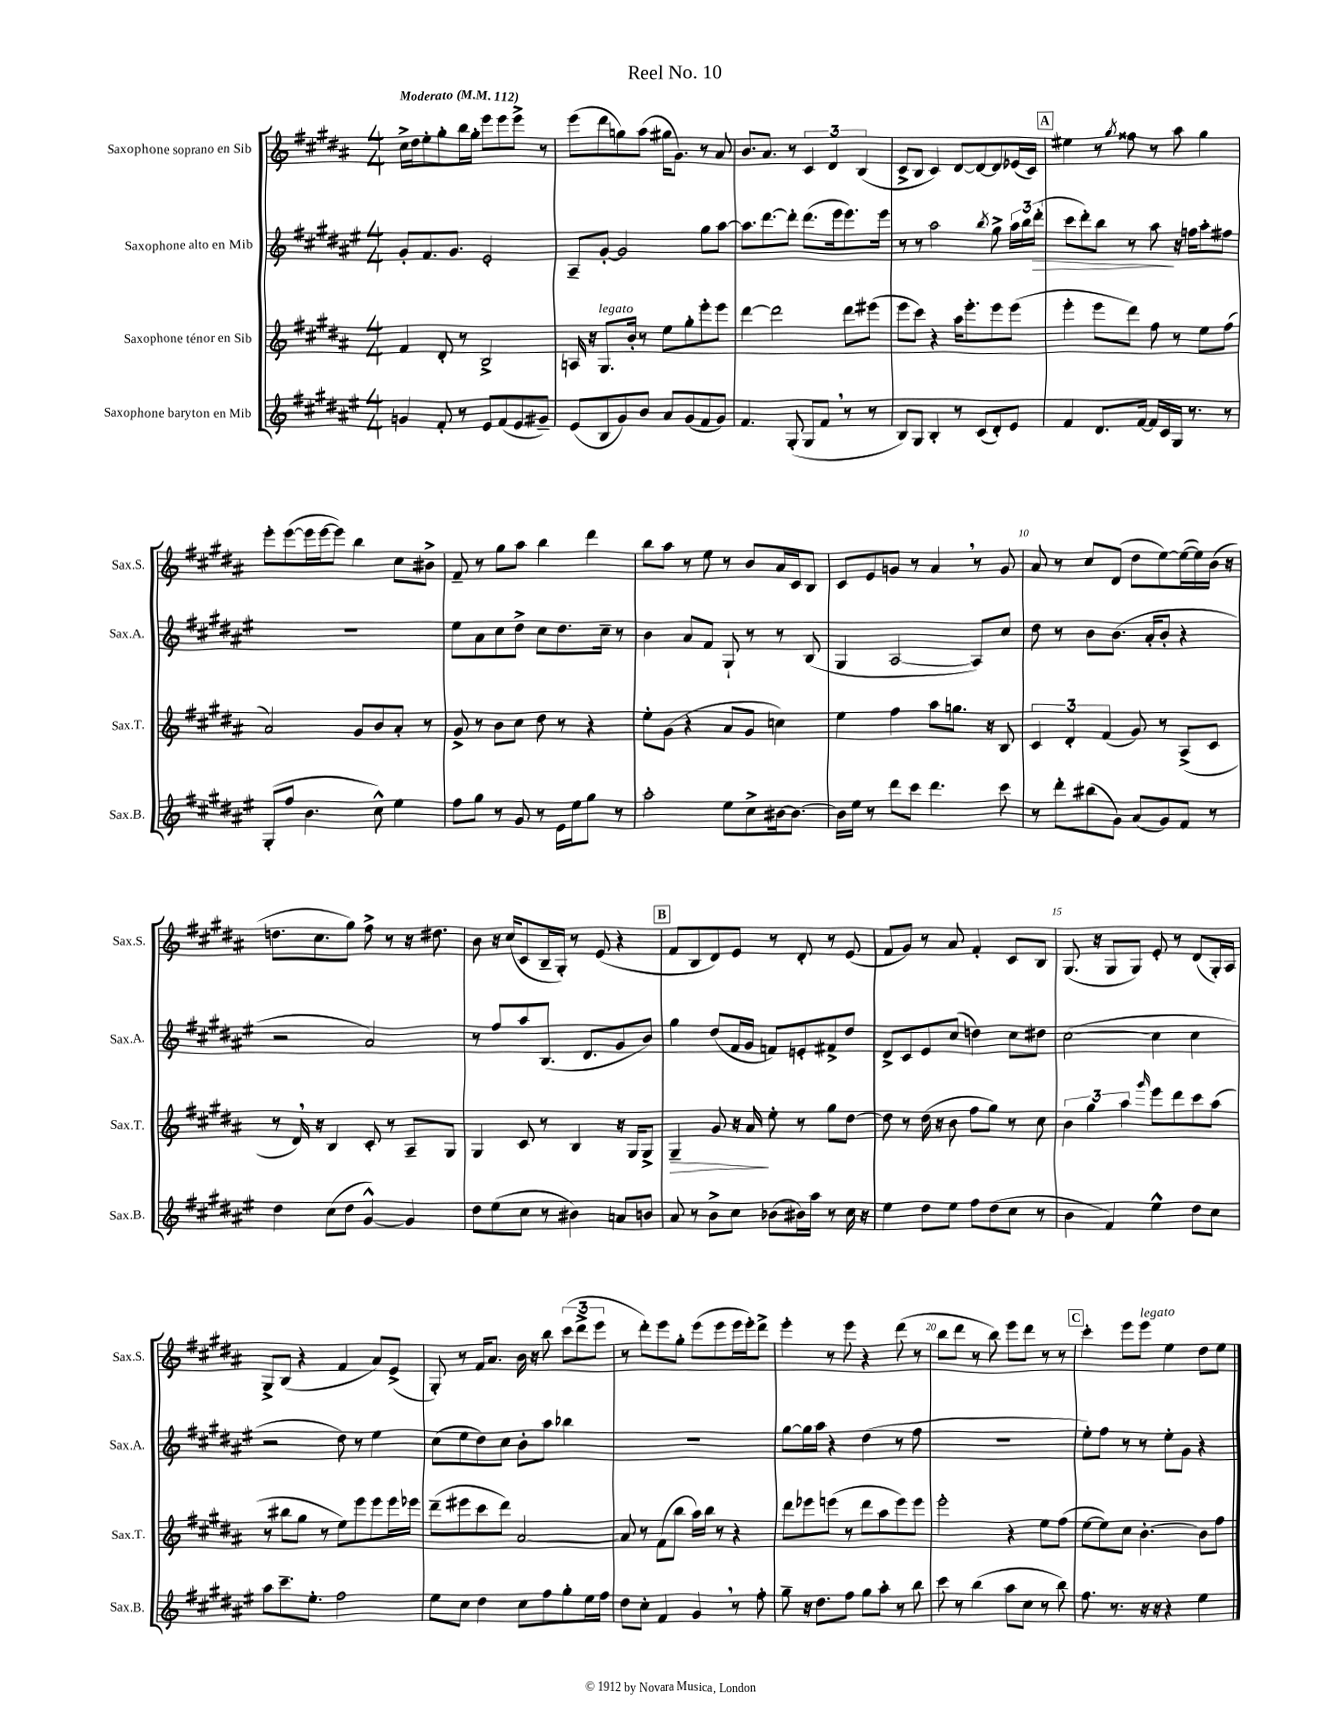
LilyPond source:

\header { title = "Reel No. 10" }
<<
\new StaffGroup <<
\new Staff = "s0" \with { instrumentName = "Saxophone soprano en Sib" shortInstrumentName = "Sax.S." } {
    \clef treble \key b \major \numericTimeSignature \time 4/4 \tempo "Moderato" 4 = 112
    \autoBeamOff cis''16[-> dis''16 e''8-. gis''8-. b''16 gis''16]-. e'''8[ e'''8 e'''8]-> r8 |
    e'''8[( dis'''8 g''8) ais''8]( gis''16[ gis'8.]) r8 ais'8 |
    b'8.[ ais'8.] r8 \tuplet 3/2 { cis'4 dis'4 b4( } |
    cis'8[-> b8] cis'4) dis'8[~ dis'8~ dis'8 ees'16( cis'16]) |
    \mark \markup { \box "A" } eis''4 r8 \acciaccatura { gis''8 } fisis''8 r8 ais''8 gis''4 |
    e'''8[-. e'''8~( e'''16 e'''16~ e'''8]) b''4 cis''8[ bis'8]-> |
    fis'8-- r8 gis''8[ ais''8] b''4 dis'''4 |
    b''8[ ais''8] r8 e''8 r8 b'8[ ais'16 cis'16 b8] |
    cis'8[ e'8 g'8] r8 ais'4 \breathe r8 g'8 |
    ais'8 r8 cis''8[ dis'8]( dis''8[ e''8~) e''16~( e''16) b'16]( r16 |
    d''8.[ cis''8. gis''8]) fis''8-> r8 r16 dis''8. |
    b'8 r16 cis''16[( cis'8 b16-- gis16]-.) r8 e'8( r4 |
    \mark \markup { \box "B" } fis'8[ b8 dis'8) e'8] r8 dis'8-. r8 e'8( |
    fis'8[ gis'8]) r8 ais'8 fis'4-. cis'8[ b8] |
    gis8.( r16 gis8[ gis8]) e'8-. r8 dis'8[( gis16-.) ais16] |
    gis8[-> b8]( r4 fis'4 ais'8[) e'8]->( |
    gis8-.) r8 fis'16[ ais'8.] b'16 r16 b''8 \tuplet 3/2 { cis'''8[( dis'''8-> e'''8] } |
    r8 dis'''8[-.) e'''8 gis''8]-. e'''8[( e'''8 e'''16 e'''16-.) dis'''8]-> |
    e'''4-. r8 e'''8 r4 dis'''8( r8 |
    b''8[ dis'''8] r8 b''8) e'''8[ dis'''8] r8 r8 |
    \mark \markup { \box "C" } cis'''4-. e'''8[ e'''8]^\markup { \italic "legato" } e''4 dis''8[ e''8] \bar "|." |
}
\new Staff = "s1" \with { instrumentName = "Saxophone alto en Mib" shortInstrumentName = "Sax.A." } {
    \clef treble \key fis \major \numericTimeSignature \time 4/4
    \autoBeamOff gis'8[-. fis'8. gis'8.] eis'2-. |
    ais8[-- gis'8]~-. gis'2 gis''8[ ais''8]~ |
    ais''8.[ dis'''8.~ dis'''8]-. dis'''8.[( eis'''16 eis'''8.) eis'''16] |
    r8 r8 ais''2 \acciaccatura { b''8 } gis''8-> \tuplet 3/2 { ais''16[ b''16 dis'''16]-.\>( } |
    \mark \markup { \box "A" } cis'''8[ dis'''8-.) b''8] r8 ais''8\! r16 f''16[ ais''8-. fis''8] |
    r1 |
    eis''8[ ais'8 cis''8 dis''8]-> cis''8[ dis''8. cis''16]-- r8 |
    b'4 ais'8[ fis'8] gis8-! r8 r8 b8( |
    gis4 ais2~ ais8[) cis''8] |
    dis''8 r8 b'8[ b'8.]( ais'16[-. b'8]-. r4 |
    r2 ais'2) |
    r8 fis''8[ ais''8 b8.]( dis'8.[ gis'8 b'8]) |
    \mark \markup { \box "B" } gis''4 dis''8[( fis'16 gis'16] f'8[) e'8-. fis'8-> dis''8] |
    dis'8[-> cis'8 eis'8 cis''8]( d''4) cis''8[ dis''8] |
    cis''2~( cis''4 cis''4 |
    r2 dis''8) r8 eis''4 |
    cis''8[( eis''8 dis''8) cis''8] b'8[-. ais''8] bes''4 |
    R1 |
    gis''8[~ gis''16 ais''16] r4 dis''4( r8 fis''8 |
    R1 |
    \mark \markup { \box "C" } eis''8[-.) fis''8] r8 r8 eis''8[-. gis'8] r4 \bar "|." |
}
\new Staff = "s2" \with { instrumentName = "Saxophone ténor en Sib" shortInstrumentName = "Sax.T." } {
    \clef treble \key b \major \numericTimeSignature \time 4/4
    \autoBeamOff fis'4 dis'8-. r8 b2-> |
    a16 r16 gis8.[^\markup { \italic "legato" } b'16]-. r8 e''8[ gis''8-. e'''8-. e'''8] |
    dis'''4~ dis'''2 dis'''8[ eis'''8]( |
    e'''8[ cis'''8]) r4 ais''16[ e'''8.-. e'''8 e'''8]( |
    \mark \markup { \box "A" } e'''4-. e'''8[ dis'''8]) fis''8 r8 e''8[ fis''8]( |
    ais'2) gis'8[ b'8 ais'8]-. r8 |
    gis'8-> r8 b'8[ cis''8] dis''8 r8 r4 |
    e''8[-. gis'8]( r4 ais'8[ gis'8] c''4) |
    e''4 fis''4 ais''8[ g''8.] r16 b8 |
    \tuplet 3/2 { cis'4 dis'4-. fis'4( } gis'8) r8 ais8[->( cis'8] |
    r8 dis'16) \breathe r16 b4 cis'8-. r8 ais8[-- gis8] |
    gis4 cis'8 r8 b4 r16 gis16[ gis8]-> |
    \mark \markup { \box "B" } gis4--\> gis'8 r16 ais'16\! e''8-. r8 gis''8[ dis''8]~ |
    dis''8 r8 dis''16( r16 b'8 fis''8[ gis''8]) r8 cis''8 |
    \tuplet 3/2 { b'4 gis''4 ais''4 } \grace { gis'''16 } e'''8[ dis'''8 cis'''8 ais''8]( |
    r8 bis''8[ gis''8] r8 e''8[) e'''8 e'''8 e'''16 ees'''16] |
    dis'''8[--( eis'''8 cis'''8 dis'''8]) ais'2~ |
    ais'8 r8 fis'8[( b''8] ais''16[) b''16] r8 r4 |
    dis'''8[ ees'''8 e'''8]( r8 dis'''8[ ais''8 e'''8) e'''8] |
    e'''2-. r4 e''8[ fis''8]( |
    \mark \markup { \box "C" } e''8[~ e''8) cis''8] b'4.~-. b'8[ fis''8] \bar "|." |
}
\new Staff = "s3" \with { instrumentName = "Saxophone baryton en Mib" shortInstrumentName = "Sax.B." } {
    \clef treble \key fis \major \numericTimeSignature \time 4/4
    \autoBeamOff g'4 fis'8-. r8 eis'8[ fis'8( eis'8 gis'8]--) |
    eis'8[( b8 gis'8) b'8] ais'8[ gis'8( fis'8 gis'8]) |
    fis'4. gis8-.( gis8[ fis'8] \breathe r8 r8 |
    b8[) gis8] b4-. r8 cis'8[( dis'8-.) eis'8] |
    \mark \markup { \box "A" } fis'4 dis'8.[ fis'16]~ fis'16[ cis'16 gis16] r8. r8 |
    gis8[-.( fis''8] b'4. cis''8-^) eis''4 |
    fis''8[ gis''8] r8 gis'8 r8 eis'16[ eis''16 gis''8] r8 |
    ais''2-. eis''8[ cis''8-> bis'16~ bis'8.]~ |
    bis'16[ eis''16] r8 dis'''8[ cis'''8] dis'''4. cis'''8 |
    r8 dis'''8[-. bis''8( gis'8]) ais'8[( gis'8) fis'8] r8 |
    dis''4 cis''8[( dis''8] gis'4~-^) gis'4 |
    dis''8[ eis''8( cis''8] r8 bis'4) a'8[ b'8] |
    \mark \markup { \box "B" } ais'8 r8 b'8[-> cis''8] bes'8[( bis'16) ais''16] r8 cis''16 r16 |
    eis''4 dis''8[ eis''8] fis''8[ dis''8( cis''8] r8 |
    b'4 fis'4) eis''4-^ dis''8[ cis''8] |
    ais''8[ cis'''8.-- eis''8.]-. fis''2 |
    eis''8[ cis''8] dis''4 cis''8[ fis''8 gis''8-. eis''16 fis''16] |
    dis''8[ cis''8]-. fis'4 gis'4 \breathe r8 fis''8-. |
    gis''8-- r16 dis''8.[ fis''8] gis''8[ ais''8]-. r8 b''8 |
    cis'''8 r8 b''4( ais''8[ cis''8] r8 b''8) |
    \mark \markup { \box "C" } fis''8. r8. r16 r16 r4 eis''4 \bar "|." |
}
>>
>>
\layout { \context { \Score \override BarNumber.break-visibility = ##(#f #t #t) barNumberVisibility = #(every-nth-bar-number-visible 5) } }
